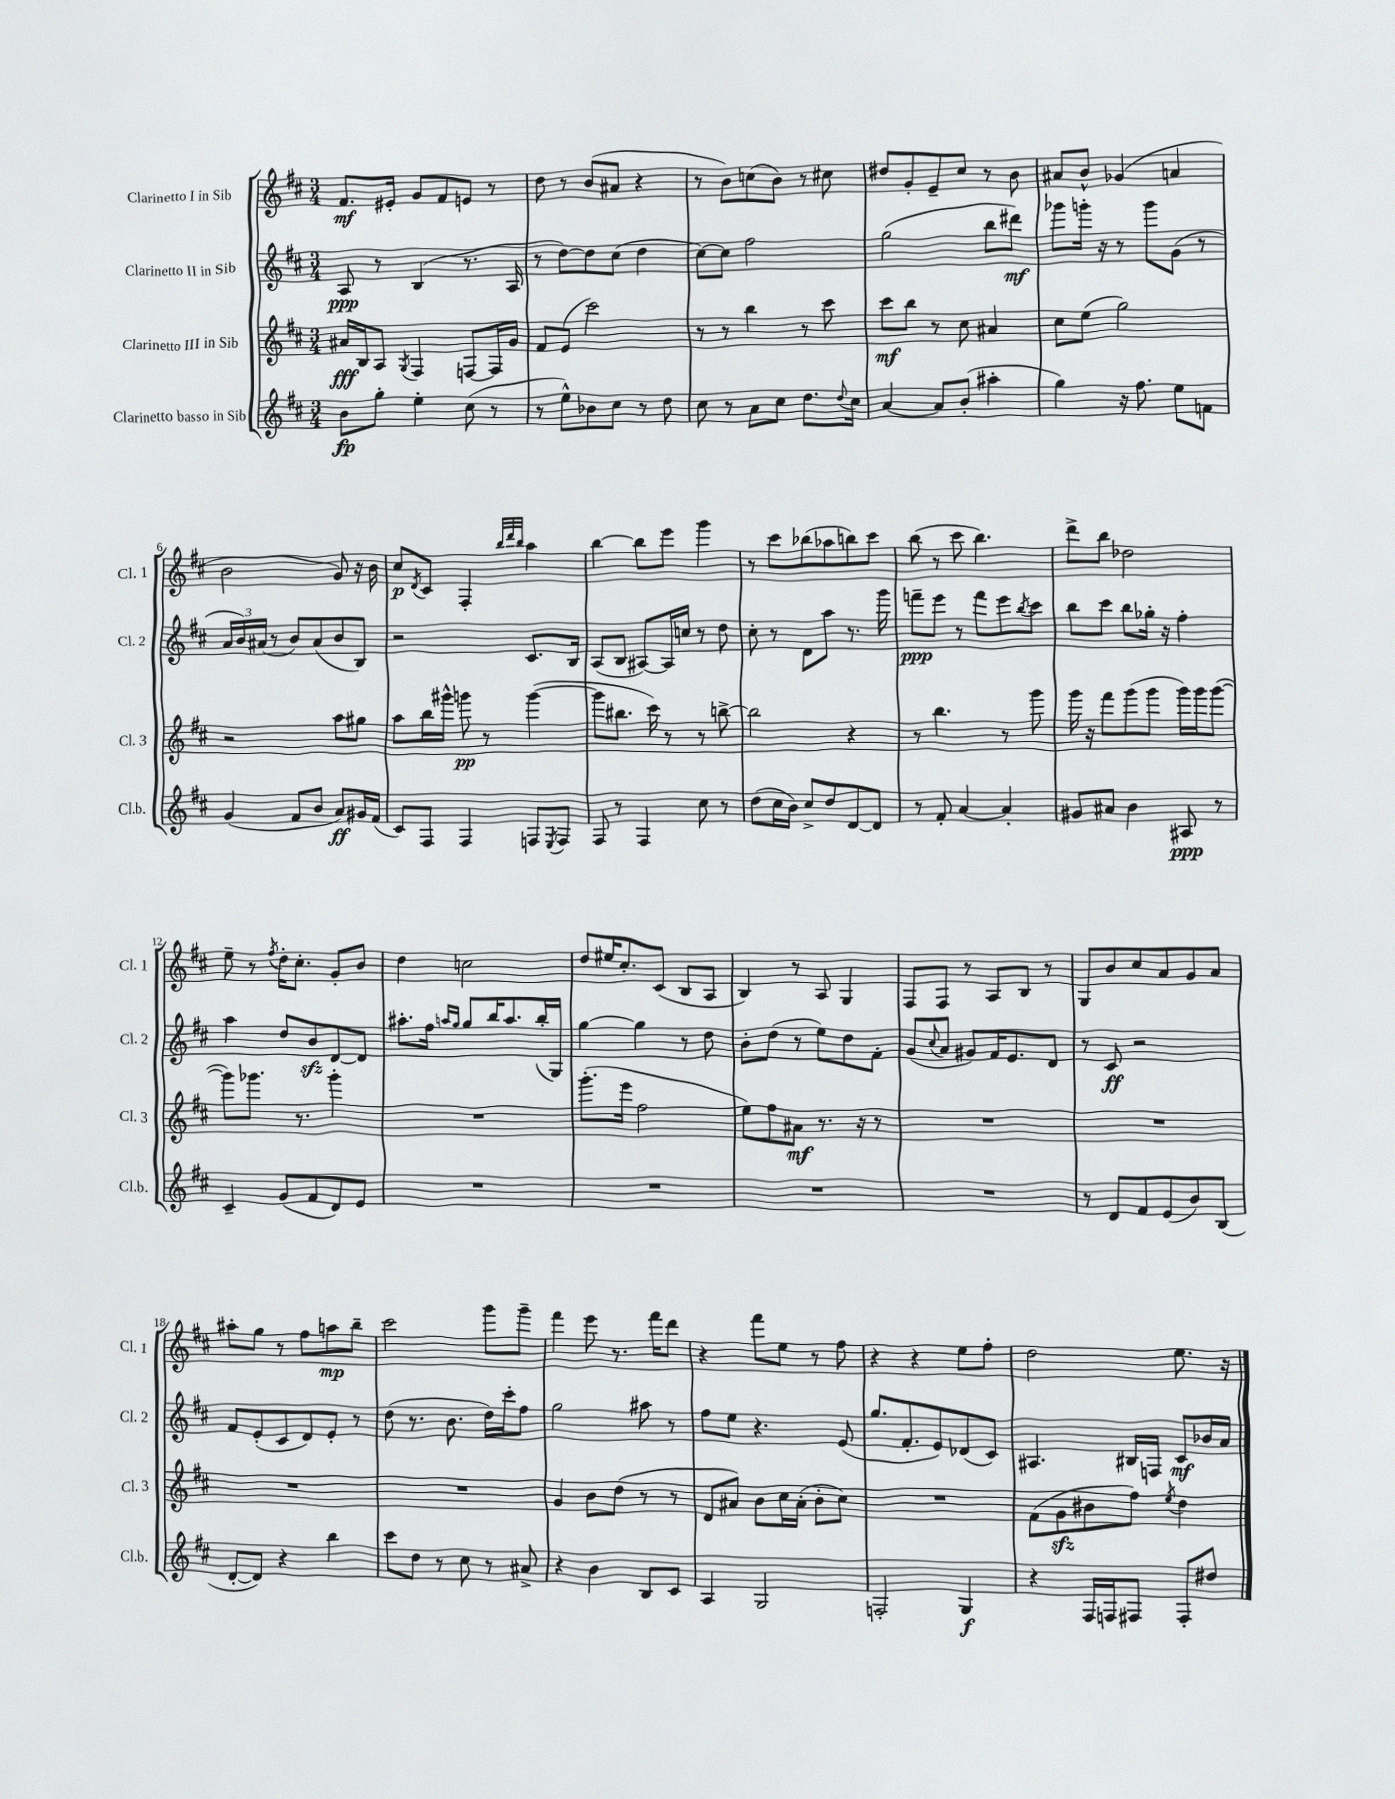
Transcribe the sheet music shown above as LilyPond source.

<<
\new StaffGroup <<
\new Staff = "s0" \with { instrumentName = "Clarinetto I in Sib" shortInstrumentName = "Cl. 1" } {
    \clef treble \key d \major \numericTimeSignature \time 3/4
    fis'8.\mf eis'16-. g'8 fis'8 e'8 r8 |
    d''8 r8 b'8( ais'8 r4 |
    r8 b'8) c''8( b'8) r8 cis''8 |
    dis''8 g'8-. e'8-- cis''8 r8 b'8 |
    ais'8 b'8-^ ges'4( a'4 |
    b'2 g'8) r16 b'16 |
    cis''8\p \acciaccatura { d'8 } cis'8 fis4-. \grace { b''32 d'''32 b''32 } a''4 |
    b''4~ b''8 e'''8 g'''4 |
    r8 cis'''8 bes''8( aes''8 b''8) cis'''8 |
    b''8( r8 cis'''8 b''4.) |
    d'''8-> b''8 des''2 |
    e''8-- r8 \acciaccatura { fis''8 } d''16-. cis''8.-. g'8-. b'8 |
    d''4 c''2 |
    d''8 eis''16 cis''8.-. cis'8( b8 a8 |
    b4) r8 a8 g4 |
    fis8 fis8 r8 a8 b8 r8 |
    g8 b'8 cis''8 a'8 g'8 a'8 |
    ais''8-. g''8 r8 fis''8 a''8\mp b''8-- |
    cis'''2 g'''8 g'''8-- |
    fis'''4 e'''8 r8. fis'''16 d'''8 |
    r4 fis'''8 e''8 r8 fis''8 |
    r4 r4 e''8 fis''8-. |
    d''2 e''8. r16 \bar "|." |
}
\new Staff = "s1" \with { instrumentName = "Clarinetto II in Sib" shortInstrumentName = "Cl. 2" } {
    \clef treble \key d \major \numericTimeSignature \time 3/4
    a8\ppp r8 b4( r8. a16 |
    r8 d''8~) d''8 cis''8( d''4 |
    cis''8~) cis''8 fis''2 |
    g''2( b''8 dis'''8\mf) |
    ges'''8 g'''16-. r16 r8 g'''8 g'8( r8 |
    \tuplet 3/2 { a'16 b'16) ais'16( } r8 b'8) ais'8( b'8 b8) |
    r2 cis'8. b16 |
    a8( b8 ais8~) ais16 c''16 r8 d''8 |
    cis''8-. r8 d'8 a''8 r8. g'''16 |
    f'''8--\ppp e'''8 r8 f'''8 e'''8 \acciaccatura { b''8 } cis'''8 |
    b''8 cis'''8 b''8 ges''16-. r16 fis''4-. |
    a''4 d''8 b'8\sfz d'8~ d'8 |
    ais''8.-. fis''16 \grace { a''16 g''16 } g''8 b''16 a''8. b''16-.( g16) |
    g''4~ g''4 r8 d''8 |
    b'8-. d''8( r8 e''8) d''8 fis'8-. |
    g'8( \appoggiatura { cis''8 } a'8 gis'8) fis'16 e'8. d'8 |
    r8 cis'8\ff r2 |
    fis'8 e'8-.( cis'8 d'8) e'8-. r8 |
    d''8( r8. b'8. d''16) cis'''16-. fis''8 |
    g''2 ais''8 r8 |
    fis''8 e''8 r4. e'8( |
    g''8. fis'8.-. e'8) des'8( cis'8) |
    ais4. bis16 f16 cis'8\mf bes'16 a'16 \bar "|." |
}
\new Staff = "s2" \with { instrumentName = "Clarinetto III in Sib" shortInstrumentName = "Cl. 3" } {
    \clef treble \key d \major \numericTimeSignature \time 3/4
    ais'16\fff b16 a8 \acciaccatura { g8 } fis4 f8~ f16 g'16 |
    fis'8 e'8( cis'''2) |
    r8 r8 b''4 r8 cis'''8 |
    cis'''8\mf b''8 r8 cis''8 ais'4 |
    cis''8 e''8( g''2) |
    r2 a''8 gis''8 |
    a''8 b''16 gis'''16-^ g'''8\pp r8 g'''4~( |
    g'''8 bis''8. cis'''16) r8 r8 b''8~-> |
    b''2 r4 |
    r8 b''4. r8 g'''8 |
    g'''16 r16 fis'''8 g'''8( g'''8 g'''16) g'''16 g'''8~( |
    g'''8) ges'''8. r8. ges'''4-. |
    R2. |
    g'''8.-.( e'''16 fis''2 |
    e''8) fis''8 ais'8\mf r8. r16 r8 |
    R2. |
    R2. |
    R2. |
    R2. |
    g'4 b'8 d''8( r8 r8 |
    d'8 ais'8) b'8 cis''16 ais'16-.( b'8-. cis''8) |
    R2. |
    fis'8( g'8\sfz bis'8 fis''8) \acciaccatura { e''8 } d''4 \bar "|." |
}
\new Staff = "s3" \with { instrumentName = "Clarinetto basso in Sib" shortInstrumentName = "Cl.b." } {
    \clef treble \key d \major \numericTimeSignature \time 3/4
    b'8\fp g''8-. e''4-. cis''8( r8 |
    r8 e''8-^) bes'8 cis''8 r8 d''8 |
    cis''8 r8 a'8 cis''8 d''8. \appoggiatura { d''8 } cis''16 |
    a'4~ a'8 b'8-.( ais''4-. |
    g''4) r16 fis''8. e''8 f'8 |
    g'4( fis'8 b'8 a'8\ff) gis'16 fis'16( |
    cis'8) fis8 fis4 f8 \acciaccatura { e8 } f8 |
    fis8 r8 fis4 cis''8 r8 |
    d''8( cis''16 b'16) cis''8-> d''8 d'8~ d'8 |
    r8 fis'8-. a'4~ a'4-. |
    gis'8 ais'8 b'4 ais8\ppp r8 |
    cis'4-- g'8( fis'8 d'8) e'8 |
    R2. |
    R2. |
    R2. |
    R2. |
    r8 d'8 fis'8 e'8( b'8) b8( |
    d'8~-. d'8) r4 b''4 |
    cis'''8 d''8 r8 cis''8 r8 ais'8-> |
    r4 b'4 b8 cis'8 |
    a4 g2 |
    f2-. g4\f |
    r4 fis16 f16 fis8 fis8-. dis''8 \bar "|." |
}
>>
>>
